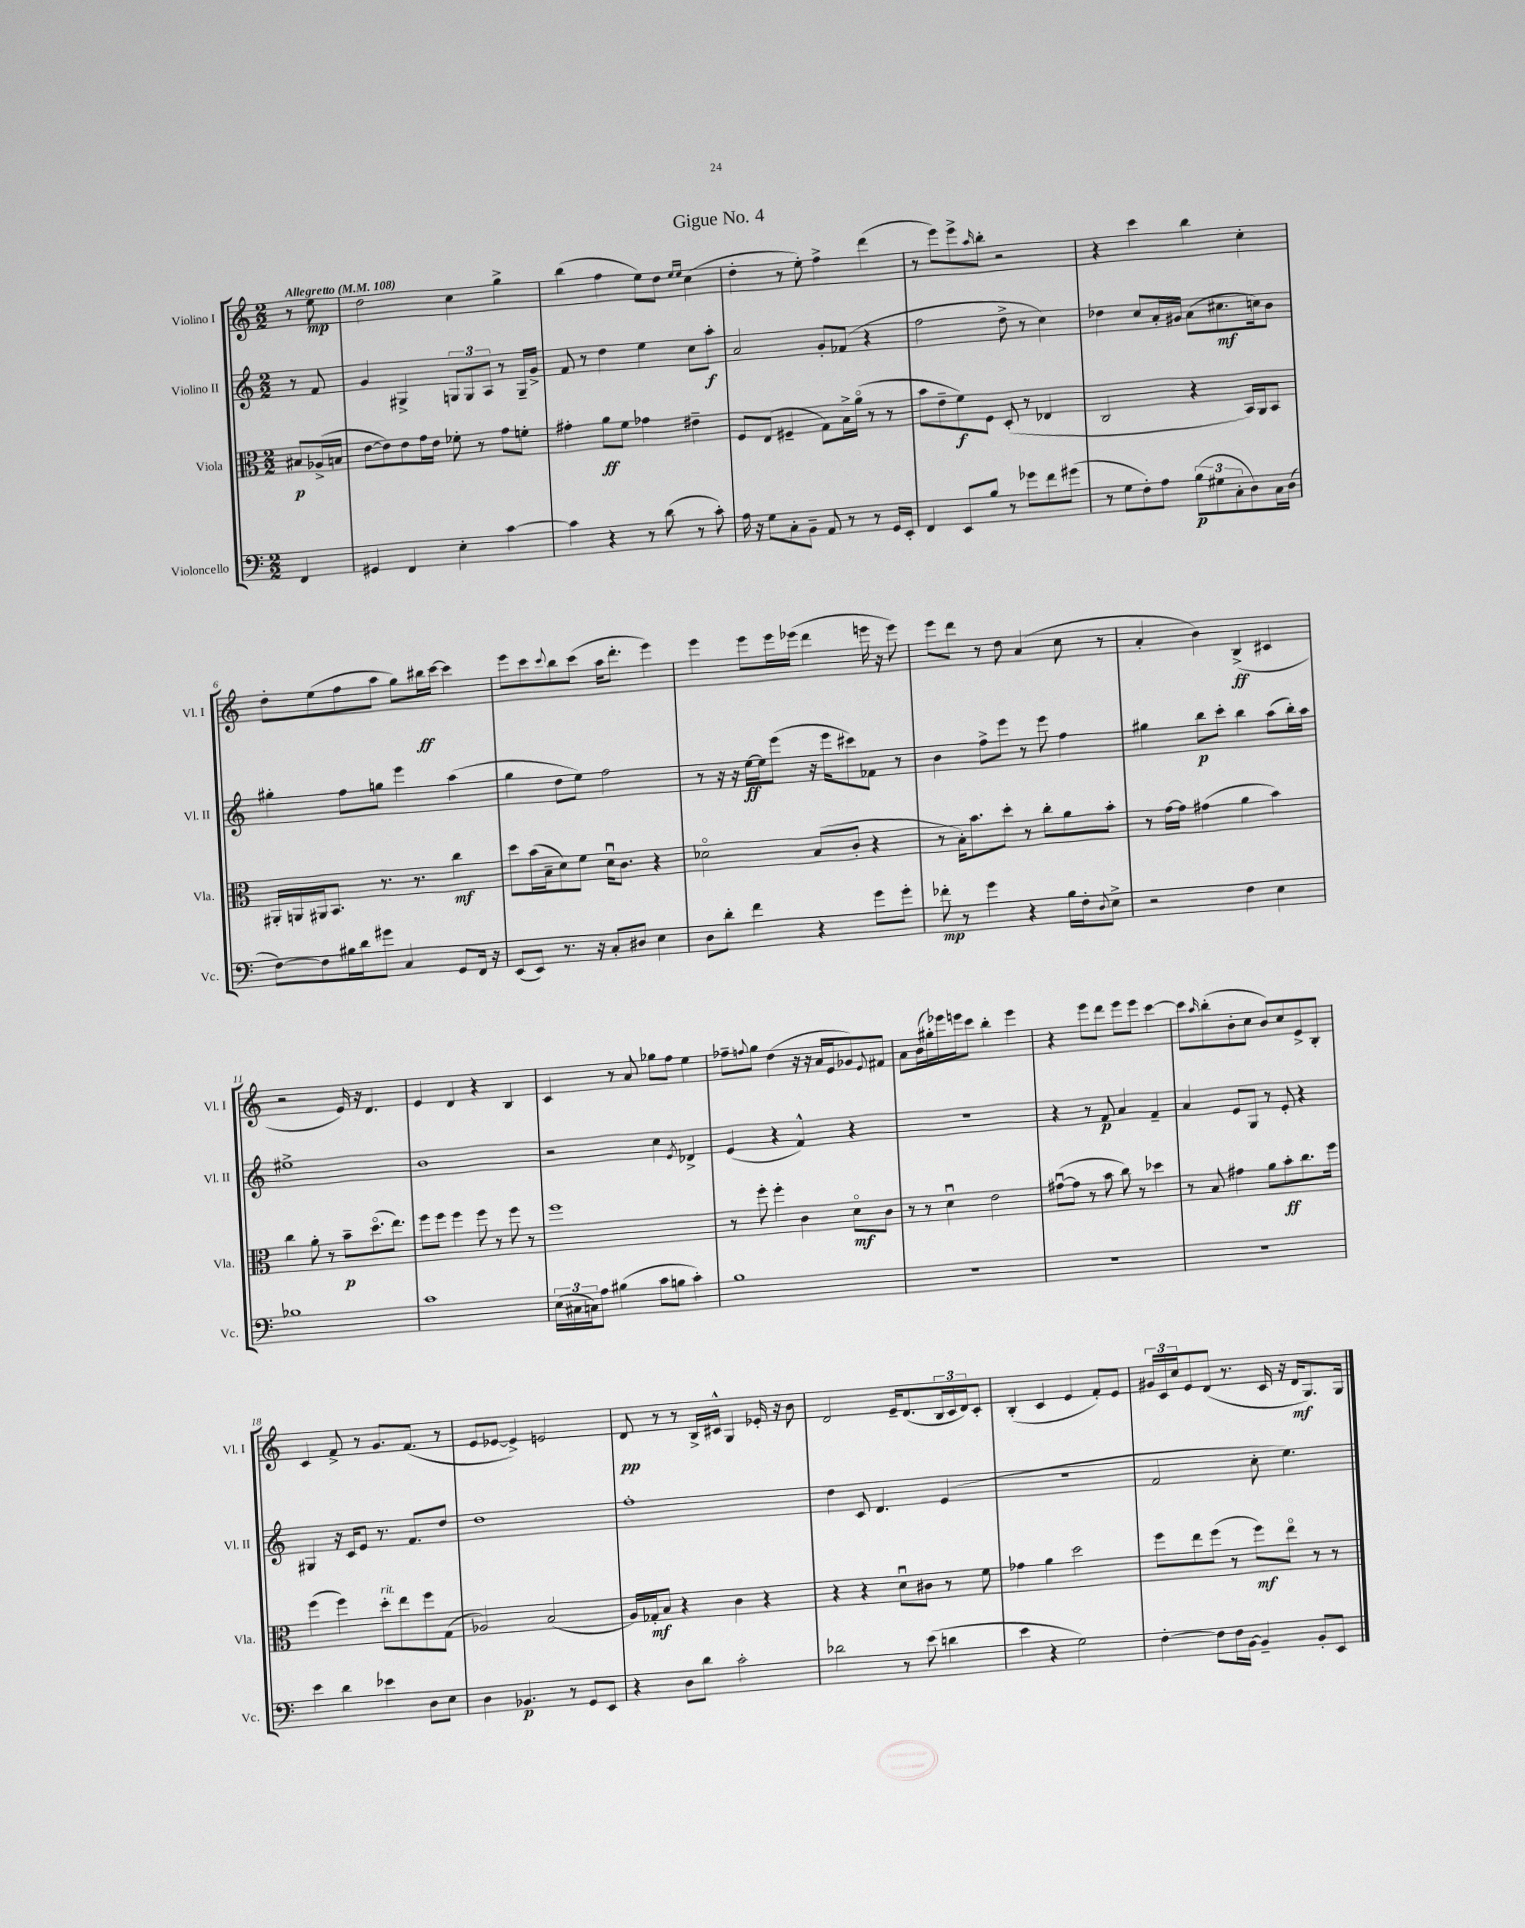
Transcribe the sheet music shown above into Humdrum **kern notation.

**kern	**kern	**kern	**kern
*staff4	*staff3	*staff2	*staff1
*clefF4	*clefC3	*clefG2	*clefG2
*k[]	*k[]	*k[]	*k[]
*M2/2	*M2/2	*M2/2	*M2/2
*MM108	*MM108	*MM108	*MM108
4FF	8B#	8r	8r
.	(16A-^	8f	8ee
.	16B	.	.
=	=	=	=
4GG#	[8e	4g	2dd
.	8e])	.	.
4FF	8e	4G#^	.
.	16g	.	.
.	16e	.	.
4E'	8f-'	12G	4cc
.	.	12G	.
.	8r	.	.
.	.	12A	.
[4c	8g	8r	4gg^
.	8f'	16G~	.
.	.	16g^	.
=	=	=	=
4c]	4g#'	8f	(4bb
.	.	8r	.
4r	8a	4dd	4ff
.	8f	.	.
8r	4g-	4ee	8ee)
(8d	.	.	8dd
.	.	.	16qqee
.	.	.	16qqee
8r	4e#~	8cc	(4cc
8c')	.	8aa'	.
=	=	=	=
16A	8F	2a	4dd'
16r	.	.	.
8G	(8E	.	.
8C'	4F#~	.	8r
8BB~	.	.	8ee')
8AA	8G)	8g'	4ff^
8r	16B^	(8f-	.
.	(16ao	.	.
8r	8r	4r	(4ddd
16GG	8r	.	.
16EE'	.	.	.
=	=	=	=
4FF	8b	2ff	8r
.	8e~	.	8eee)
8EE	8f)	.	8eee^
.	.	.	16qqaa
8B	8F	.	8bb'
8r	(8D'	8dd^	2r
8g-	8r	8r	.
8f	4E-	4cc)	.
(8g#	.	.	.
=	=	=	=
8r	2C	4dd-	4r
8G	.	.	.
8F')	.	8cc	4ccc
8A	.	16a'	.
.	.	16g#	.
(12B	4r	(8a	4bb
12G#	.	.	.
.	.	8.cc#	.
12C'	.	.	.
8D)	16BB)	.	4cc'
.	16AA	16cc)	.
16C	8BB	8b	.
(16D	.	.	.
=	=	=	=
[8F)	16AA#'	4gg#'	8dd'
.	16AA	.	.
8F]	16AA#	.	(8ee
.	8.BB	.	.
16B#	.	8ff	8ff
16d	.	.	.
8g#	8.r	8gg	8aa
4C	.	4eee	8gg)
.	8.r	.	.
.	.	.	16bb#
.	.	.	[16ccc
8GG	4cc	(4aa	4ccc]
16FF	.	.	.
16r	.	.	.
=	=	=	=
(8EE	8dd	4gg	8eee
8EE)	(16b	.	8ccc
.	16B~	.	.
.	.	.	8qqccc
8.r	8d)	8dd	8bb
.	8f	8ee)	(8ccc
16r	.	.	.
8C'	16du	2ff	16aa
.	8.c	.	8.ddd'
8D#	.	.	.
4E	4r	.	4eee)
=	=	=	=
8D	2d-o	8r	4eee
8d'	.	16r	.
.	.	16r	.
4f	.	[16ee	8eee
.	.	16ee]	.
.	.	(8eee	16eee
.	.	.	(16eee-
4r	(8B	16r	4ddd
.	.	16eee	.
.	8c'	8ccc#)	.
8g	4r	8f-	16eee
.	.	.	16r
8g'	.	8r	8eee)
=	=	=	=
8f-'	8r	4b	8eee
8r	16B')	.	8ddd
.	8.b	.	.
4g	.	8ff^	8r
.	8dd'	8eee	8dd
4r	8r	8r	(4a
.	8cc'	8eee	.
16B	8a	4ff	8cc
16F'	.	.	.
8qqD	.	.	.
8E^	8b'	.	8r
=	=	=	=
2r	8r	4gg#	4a'
.	[16g	.	.
.	16g]	.	.
.	(4g#	8bb	4b)
.	.	8ccc'	.
4F	4a	4bb	(4B^
4E	4b)	(8aa	4c#
.	.	16bb')	.
.	.	16aa	.
=	=	=	=
1B-	4cc	1ee#^	2r
.	8a'	.	.
.	8r	.	.
.	8b~	.	16e)
.	.	.	16r
.	(8.ddo	.	4.d
.	8.ee)	.	.
=	=	=	=
1c	8ff	1b	4e
.	8ff	.	.
.	4ff	.	4d
.	8ff	.	4r
.	8r	.	.
.	8ff	.	4B
.	8r	.	.
=	=	=	=
(24E	1ff	2r	4c
24C#	.	.	.
24C)	.	.	.
8A	.	.	.
(4B#	.	.	8r
.	.	.	8a
8c	.	4cc	8gg-
8B	.	.	8ff
.	.	8qe	.
4c')	.	4d-^	4ee
=	=	=	=
1B	8r	(4e	8ff-~
.	.	.	8qqff
.	8ff'	.	8gg
.	4ff'	4r	(4dd
.	4c	4f^^)	16r
.	.	.	16r
.	.	.	16a
.	.	.	16e
.	8do	4r	8g-)
.	.	.	8qqe
.	8c	.	8f#
=	=	=	=
1r	8r	1r	8a
.	8r	.	(16b
.	.	.	16gg#')
.	4du	.	16eee-
.	.	.	16eee
.	.	.	8ccc
.	2e	.	4bb'
.	.	.	4eee
=	=	=	=
1r	([8g#u	4r	4r
.	8g#]	.	.
.	8r	8r	8eee
.	8b	8f	8ddd
.	8cc)	4a	8eee
.	8r	.	8eee
.	4dd-	4f~	[4ccc
=	=	=	=
1r	8r	4a	8ccc]
.	.	.	16qqaa
.	8B	.	(8bb'
.	4g#	8e	8b'
.	.	8G	8cc
.	8a	8r	8b)
.	8b'	8e'	8cc
.	8.cc	4r	8e^
.	.	.	8B'
.	16ff	.	.
=	=	=	=
4e	(4ff	4G#	4c
4d	4ff)	16r	8f^
.	.	16c	.
.	.	8e	8r
4e-	8dd'	8.r	8.g
.	8ee	.	.
.	.	8.f	(8.f
8D	8ff	.	.
8E	(8G	8dd	8r
=	=	=	=
4D	2A-)	1dd	8e
.	.	.	[8e-
4.BB-	.	.	4e-^])
.	(2B	.	2e
8r	.	.	.
8GG	.	.	.
8EE	.	.	.
=	=	=	=
4r	16A)	1ff'	8d
.	16G-'	.	.
.	8B	.	8r
8D	4r	.	8r
8d	.	.	16B^
.	.	.	16c#^^
2c'	4c	.	4G
.	4r	.	16e-'
.	.	.	16r
.	.	.	8b
=	=	=	=
2d-	4r	4dd	2d
.	4r	8c	.
.	.	4.d	.
8r	8du	.	16e~
.	.	.	(8.d
(8e	8c#	.	.
4d	8r	(4e	24B
.	.	.	24c
.	.	.	24d)
.	8f	.	8c'
=	=	=	=
4e	4g-	1r	(4B'
4r	4a	.	4c
2G)	2dd	.	4e
.	.	.	8f')
.	.	.	8e
=	=	=	=
[4F'	8ff	2f	24g#
.	.	.	24c
.	.	.	24cc
.	8ee	.	8e
8F]	(8ff	.	(8d
16F	8r	.	8.r
[16BB	.	.	.
4BB~]	8ff)	8cc'	.
.	.	.	16c
.	8eeo	4.ee)	16r
.	.	.	16d
8BB'	8r	.	8.G)
8EE	8r	.	.
.	.	.	16G
==	==	==	==
*-	*-	*-	*-
